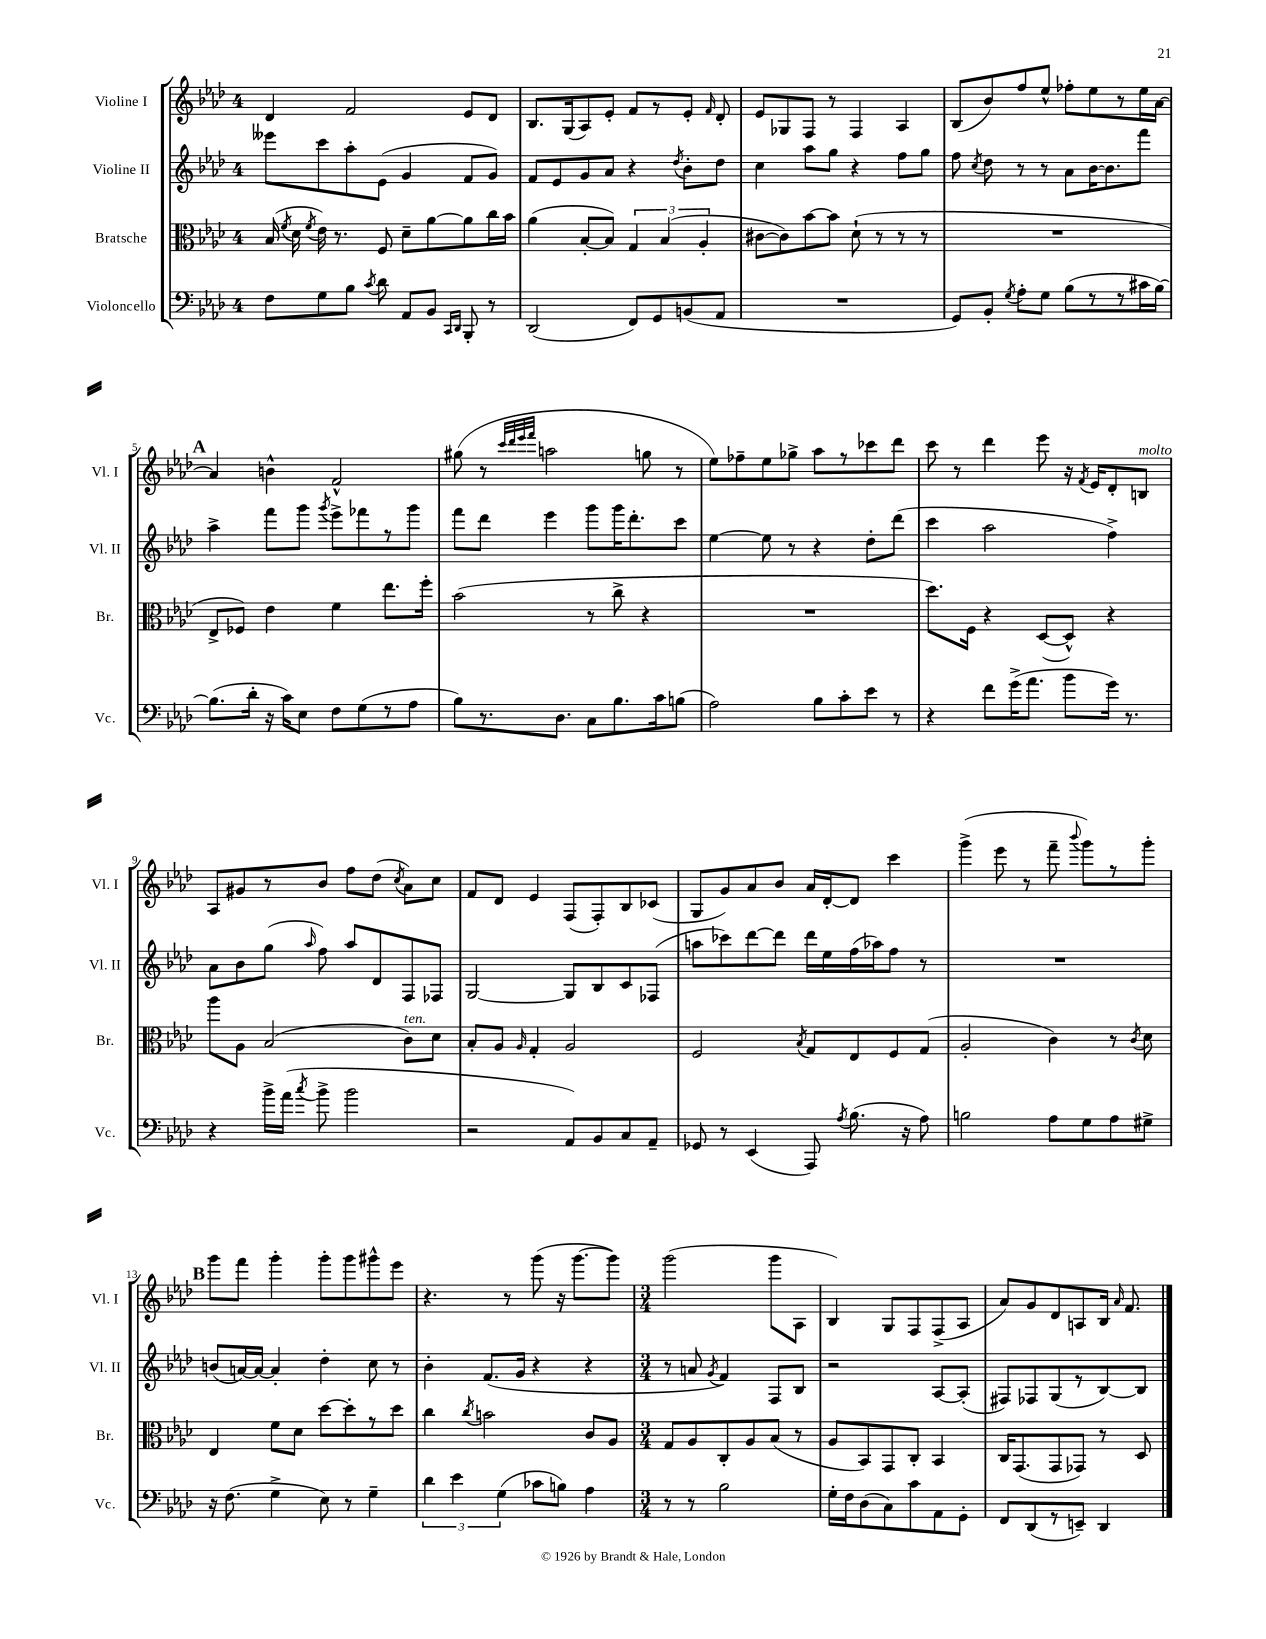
<<
\new StaffGroup <<
\new Staff = "s0" \with { instrumentName = "Violine I" shortInstrumentName = "Vl. I" } {
    \clef treble \key aes \major \once \override Staff.TimeSignature.style = #'single-digit \time 4/4
    \autoBeamOff des'4 f'2 ees'8[ des'8] |
    bes8.[ g16( aes8) ees'8]-. f'8[ r8 ees'8]-. \grace { f'16 } des'8-. |
    ees'8[ ges8 f8] r8 f4 aes4 |
    bes8[( bes'8) f''8 ees''8]-^ fes''8[-. ees''8 r8 ees''16 aes'16]~ |
    \mark \markup { \bold "A" } aes'4 b'4-^ f'2-^ |
    gis''8( r8 \grace { c'''32[ des'''32 ees'''32 f'''32] } a''2 g''8 r8 |
    ees''8[) fes''8-- ees''8 ges''8]-> aes''8[ r8 ces'''8 des'''8] |
    c'''8 r8 des'''4 ees'''8 r16 \acciaccatura { f'8 } ees'16[ des'8-. b8]^\markup { \italic "molto" } |
    aes8[ gis'8 r8 bes'8] f''8[ des''8]( \acciaccatura { c''8 } aes'8[) c''8] |
    f'8[ des'8] ees'4 f8[( f8-.) bes8 ces'8]( |
    g8[ g'8) aes'8 bes'8] aes'16[ des'16~-. des'8] c'''4 |
    g'''4->( ees'''8 r8 f'''8-- \appoggiatura { bes'''8 } g'''8[) r8 g'''8]-. |
    \mark \markup { \bold "B" } g'''8[ f'''8] g'''4-. g'''8[-. g'''8 gis'''8-^ ees'''8] |
    r4. r8 g'''8( r16 g'''8.[~ g'''8]) |
    \numericTimeSignature \time 3/4 g'''2( g'''8[ aes8] |
    bes4) g8[ f8 f8->( aes8] |
    aes'8[) g'8 des'8 a8 bes16] \grace { aes'16 } f'8. \bar "|." |
}
\new Staff = "s1" \with { instrumentName = "Violine II" shortInstrumentName = "Vl. II" } {
    \clef treble \key aes \major \once \override Staff.TimeSignature.style = #'single-digit \time 4/4
    \autoBeamOff eeses'''8[ c'''8 aes''8-. ees'8]( g'4 f'8[ g'8]) |
    f'8[ ees'8 g'8 aes'8] r4 \acciaccatura { des''8 } bes'8[-. des''8] |
    c''4 aes''8[ g''8] r4 f''8[ g''8] |
    f''8 \acciaccatura { c''8 } des''8 r8 r8 aes'8[ bes'16~ bes'8. f'''8] |
    \mark \markup { \bold "A" } aes''4-> f'''8[ g'''8] \acciaccatura { g'''8 } ees'''8[-> fes'''8 r8 g'''8] |
    f'''8[ des'''8] ees'''4 g'''8[ g'''16 des'''8.-. c'''8] |
    ees''4~ ees''8 r8 r4 des''8[-. des'''8]( |
    c'''4 aes''2 f''4->) |
    aes'8[ bes'8 g''8]( \grace { aes''16 } f''8) aes''8[ des'8 f8 fes8] |
    g2~ g8[ bes8 c'8 fes8]( |
    a''8[ ces'''8) des'''8~ des'''8] des'''16[ ees''16 f''16( aes''16) f''8] r8 |
    R1 |
    \mark \markup { \bold "B" } b'8[( a'16~) a'16]~ a'4-. des''4-. c''8 r8 |
    bes'4-. f'8.[( g'16] r4 r4 |
    \numericTimeSignature \time 3/4 r8 a'8 \acciaccatura { g'8 } f'4) f8[ bes8] |
    r2 aes8[~ aes8]-.( |
    fis8[) fes8 g8( r8 bes8~) bes8] \bar "|." |
}
\new Staff = "s2" \with { instrumentName = "Bratsche" shortInstrumentName = "Br." } {
    \clef alto \key aes \major \once \override Staff.TimeSignature.style = #'single-digit \time 4/4
    \autoBeamOff bes16( \acciaccatura { f'8 } des'16 \acciaccatura { f'8 } ees'16) r8. f8 des'8[-- aes'8~ aes'8 c''16 bes'16] |
    aes'4( bes8[~-. bes8]) \tuplet 3/2 { g4 bes4( aes4-. } |
    cis'8[~ cis'8) bes'8~ bes'8] des'8-!( r8 r8 r8 |
    R1 |
    \mark \markup { \bold "A" } ees8[-> fes8]) ees'4 f'4 ees''8.[ f''16]-. |
    bes'2( r8 c''8-> r4 |
    R1 |
    des''8.[) f16] r4 des8[~( des8]-^) r4 |
    aes''8[ aes8] bes2( c'8[^\markup { \italic "ten." }) des'8] |
    bes8[-. aes8] \grace { aes16 } g4-. aes2 |
    f2 \acciaccatura { bes8 } g8[ ees8 f8 g8]( |
    aes2-. c'4) r8 \acciaccatura { c'8 } des'8 |
    \mark \markup { \bold "B" } ees4 f'8[ des'8] des''8[~ des''8-. r8 des''8] |
    c''4 \acciaccatura { c''8 } b'2 c'8[ aes8] |
    \numericTimeSignature \time 3/4 g8[ aes8 c8-. aes8 bes8]( r8 |
    aes8[ bes,8) g,8 c8]-. bes,4 |
    c16[ g,8.( g,8 ges,8]) r8 des8 \bar "|." |
}
\new Staff = "s3" \with { instrumentName = "Violoncello" shortInstrumentName = "Vc." } {
    \clef bass \key aes \major \once \override Staff.TimeSignature.style = #'single-digit \time 4/4
    \autoBeamOff f8[ g8 bes8] \acciaccatura { c'8 } des'8 aes,8[ bes,8] \grace { c,16[ des,16] } bes,,8-. r8 |
    des,2( f,8[) g,8 b,8( aes,8] |
    R1 |
    g,8[) bes,8]-. \acciaccatura { g8 } aes8[-. g8] bes8[( r8 r8 cis'16 bes16]~) |
    \mark \markup { \bold "A" } bes8.[( des'16]-. r16 c'16[) ees8] f8[ g8( r8 aes8] |
    bes8[) r8. des8.] c8[ bes8. c'16 b8]( |
    aes2) bes8[ c'8-. ees'8] r8 |
    r4 f'8[ g'16->( aes'8.] bes'8[ g'16]) r8. |
    r4 bes'16[-> aes'16]( \acciaccatura { c''8 } bes'8-> bes'2 |
    r2 aes,8[) bes,8 c8 aes,8]-- |
    ges,8 r8 ees,4( aes,,8) \acciaccatura { aes8 } bes8.( r16 aes8) |
    b2 aes8[ g8 aes8 gis8]-> |
    \mark \markup { \bold "B" } r16 f8.( g4-> ees8) r8 g4-- |
    \tuplet 3/2 { des'4 ees'4 g4( } ces'8[ b8]) aes4 |
    \numericTimeSignature \time 3/4 r8 r8 bes2 |
    g16[-. f16 des8( c8) c'8 aes,8 g,8]-. |
    f,8[ des,8( r8 e,8]--) des,4 \bar "|." |
}
>>
>>
